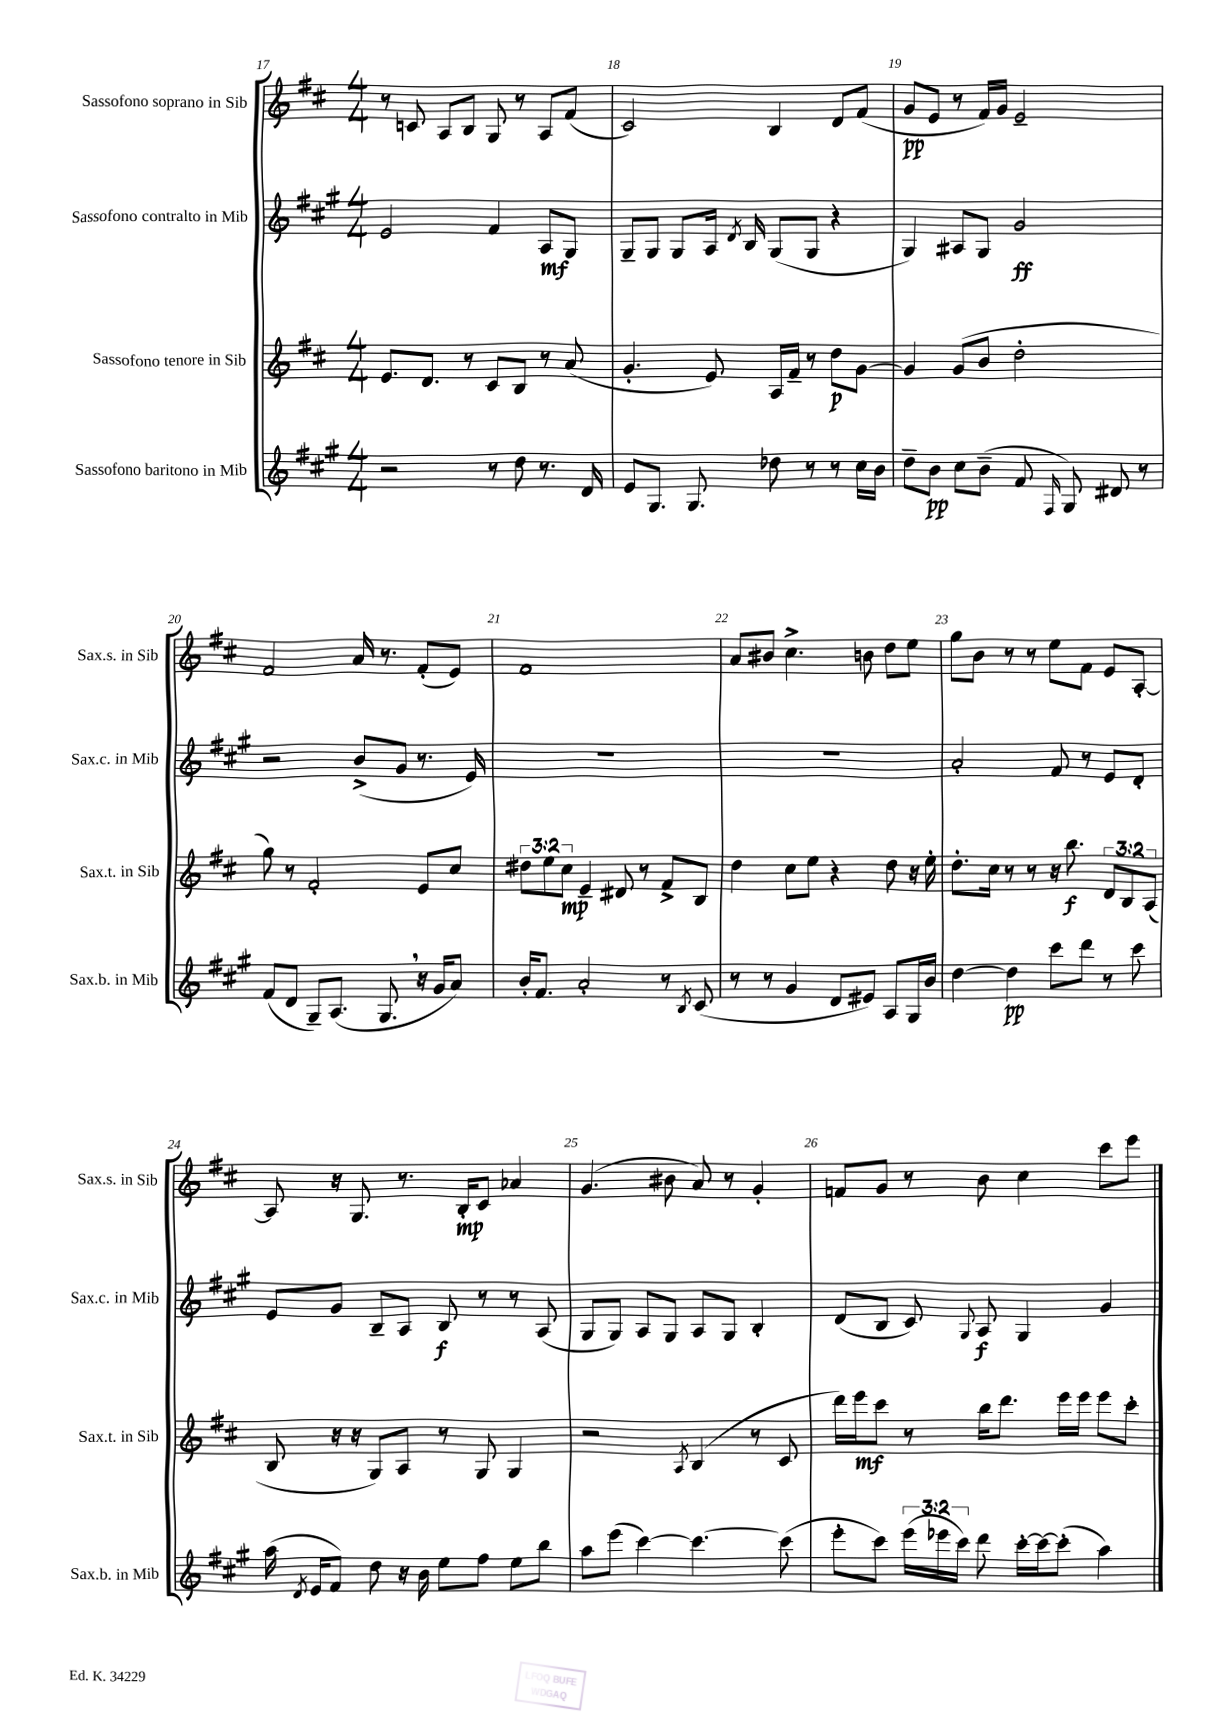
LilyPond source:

<<
\new StaffGroup <<
\new Staff = "s0" \with { instrumentName = "Sassofono soprano in Sib" shortInstrumentName = "Sax.s. in Sib" } {
    \clef treble \key d \major \numericTimeSignature \time 4/4
    \autoBeamOff r8 c'8 a8[ b8] g8 r8 a8[ fis'8]( |
    cis'2) b4 d'8[ fis'8]( |
    g'8[\pp e'8] r8 fis'16[) g'16] e'2-- |
    fis'2 a'16 r8. fis'8[-.( e'8]) |
    fis'1 |
    a'8[ bis'8] cis''4.-> b'8 d''8[ e''8] |
    g''8[ b'8] r8 r8 e''8[ fis'8] e'8[ a8]~-. |
    a8 r16 g8. r8. b16[-.\mp cis'8] aes'4 |
    g'4.( bis'8 a'8) r8 g'4-. |
    f'8[ g'8] r8 b'8 cis''4 cis'''8[ e'''8] \bar "|." |
}
\new Staff = "s1" \with { instrumentName = "Sassofono contralto in Mib" shortInstrumentName = "Sax.c. in Mib" } {
    \clef treble \key a \major \numericTimeSignature \time 4/4
    \autoBeamOff e'2 fis'4 a8[\mf gis8] |
    gis8[-- gis8] gis8[ a16] \acciaccatura { d'8 } b16 gis8[( gis8] r4 |
    gis4) ais8[ gis8] gis'2\ff |
    r2 b'8[->( gis'8] r8. e'16) |
    R1 |
    R1 |
    a'2-. fis'8 r8 e'8[ d'8]-. |
    e'8[ gis'8] b8[-- a8] b8\f r8 r8 a8( |
    gis8[ gis8]) a8[ gis8] a8[ gis8] b4-. |
    d'8[( b8] cis'8) \appoggiatura { gis8 } a8\f gis4 gis'4 \bar "|." |
}
\new Staff = "s2" \with { instrumentName = "Sassofono tenore in Sib" shortInstrumentName = "Sax.t. in Sib" } {
    \clef treble \key d \major \numericTimeSignature \time 4/4 \override Staff.TupletNumber.text = #tuplet-number::calc-fraction-text
    \autoBeamOff e'8.[ d'8.] r8 cis'8[ b8] r8 a'8( |
    g'4.-. e'8) a16[ fis'16]-- r8 d''8[\p g'8]~ |
    g'4 g'8[( b'8] d''2-. |
    g''8) r8 fis'2-. e'8[ cis''8] |
    \tuplet 3/2 { dis''8[ e''8 cis''8]\mp } e'4-- dis'8 r8 fis'8[-> b8] |
    d''4 cis''8[ e''8] r4 d''8 r16 e''16-. |
    d''8.[-. cis''16] r8 r8 r16 b''8.\f \tuplet 3/2 { d'8[ b8 a8]( } |
    b8 r16 r16 g8[) a8] r8 g8 g4 |
    r2 \acciaccatura { a8 } b4( r8 cis'8 |
    d'''16[) e'''16\mf cis'''8] r8 b''16[ d'''8.] e'''16[ e'''16] e'''8[ cis'''8]-. \bar "|." |
}
\new Staff = "s3" \with { instrumentName = "Sassofono baritono in Mib" shortInstrumentName = "Sax.b. in Mib" } {
    \clef treble \key a \major \numericTimeSignature \time 4/4 \override Staff.TupletNumber.text = #tuplet-number::calc-fraction-text
    \autoBeamOff r2 r8 d''8 r8. d'16 |
    e'8[ gis8.] gis8. des''8 r8 r8 cis''16[ b'16] |
    d''8[-- b'8]\pp cis''8[ b'8]--( fis'8 \grace { fis16 } gis8) dis'8 r8 |
    fis'8[( d'8] gis8[--) a8.]( gis8. \breathe r16 gis'16[ a'8]) |
    b'16[-. fis'8.] a'2-. r8 \acciaccatura { b8 } cis'8( |
    r8 r8 gis'4 d'8[ eis'8]) a8[ gis16 b'16] |
    d''4~ d''4\pp cis'''8[ d'''8] r8 cis'''8 |
    a''16( \acciaccatura { d'8 } e'16[ fis'8]) d''8 r16 b'16 e''8[ fis''8] e''8[ b''8] |
    a''8[ e'''8]( cis'''4~) cis'''4.~ cis'''8( |
    e'''8[-. cis'''8]) \tuplet 3/2 { e'''16[( ees'''16 cis'''16]) } d'''8 cis'''16[~-. cis'''16~ cis'''8]-.( a''4) \bar "|." |
}
>>
>>
\layout { \context { \Score currentBarNumber = #17 \override BarNumber.break-visibility = ##(#f #t #t) barNumberVisibility = #all-bar-numbers-visible } }
